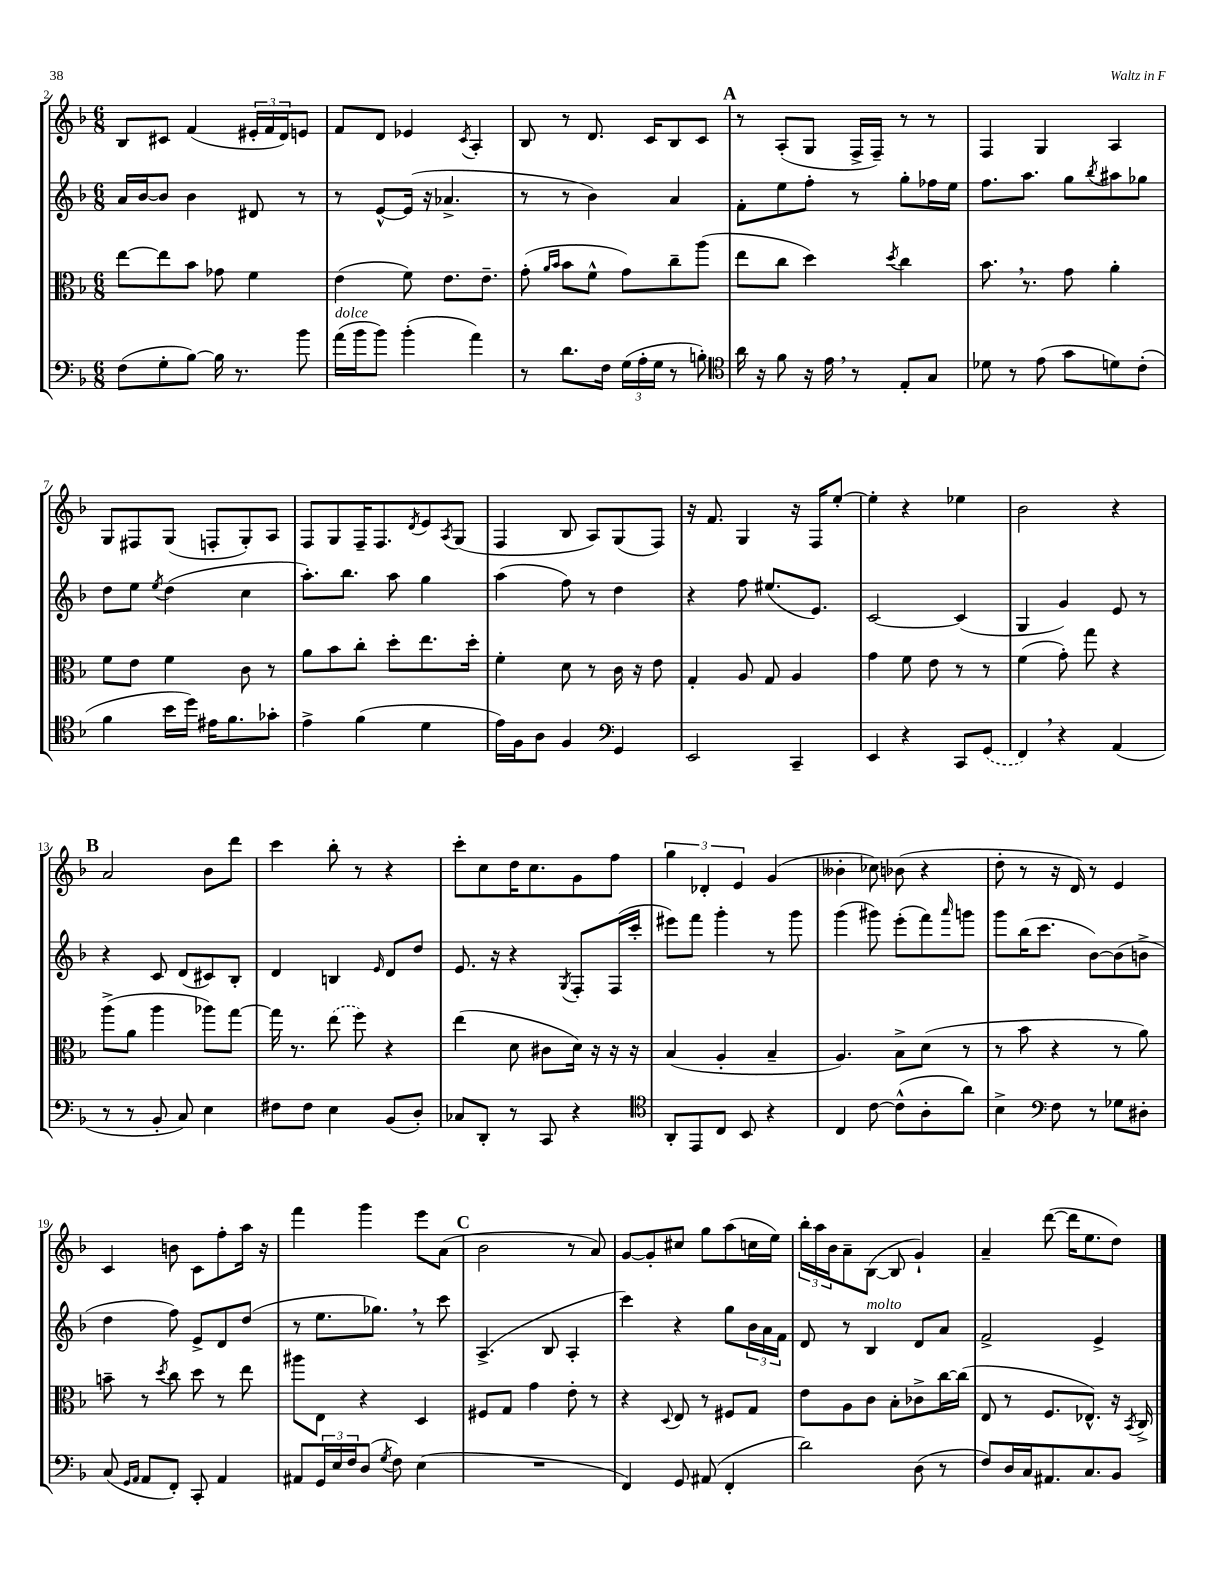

**kern	**kern	**kern	**kern
*part4	*part3	*part2	*part1
*staff4	*staff3	*staff2	*staff1
*clefF4	*clefC3	*clefG2	*clefG2
*k[b-]	*k[b-]	*k[b-]	*k[b-]
*M6/8	*M6/8	*M6/8	*M6/8
=2	=2	=2	=2
(8F\L	[8ee\L	16a/LL	8B-/L
.	.	[16b-/J	.
8G'\	8ee\]	8b-/J]	8c#X/J
[8B-\J)	8b-\J	4b-\	(4f/
16B-\]	8g-X\	.	.
8.r	.	.	.
.	4f\	8d#X/	24e#X'/LL
.	.	.	24f/
.	.	.	24d/J)
8b-\	.	8r	8en/J
=3	=3	=3	=3
!LO:TX:a:i:t=dolce	!	!	!
(16a\LL	(4e\	8r	8f/L
16b-\J	.	.	.
8b-\J)	.	[8e^^/L	8d/J
(4b-'\	8f\)	(16e/Jk]	4e-X/
.	.	16r	.
.	8.e\L	4.a-X^/	.
.	.	.	8qc/
4a\)	.	.	4A'/
.	8.e~\J	.	.
=4	=4	=4	=4
8r	(8g'\	8r	8B-/
.	16qqa/LL	.	.
.	16qqb-/JJ	.	.
8.d\L	8b-\L	8r	8r
.	8f^^\J	4b-\)	8.d/
16F\Jk	.	.	.
(24G\LL	8g\L)	.	.
24A'\	.	.	.
.	.	.	16c/KL
24G\JJ	.	.	.
8r	8cc~\	4a/	8B-/
8Bn'\)	(8aa\J	.	8c/J
!!LO:REH:place=s1:t=A
=5	=5	=5	=5
*clefC4	*	*	*
16a\	8ee\L	8f'\L	8r
16r	.	.	.
8f\	8cc\J	8ee\	(8A'/L
16r	4dd\)	8ff'\J	8G/J
16e,\	.	.	.
8r	.	8r	16F^/LL
.	.	.	16F~/JJ)
.	8qdd/	.	.
8E'/L	4cc\	8gg'\L	8r
8G/J	.	16ff-X\L	8r
.	.	16ee\JJ	.
=6	=6	=6	=6
8d-X\	8.b-,\	8.ff\L	4F/
8r	.	.	.
.	8.r	8.aa\J	.
(8e\	.	.	4G/
8g\L	8g\	8gg\L	.
.	.	8qbb-/	.
8dn\)	4a'\	8aa#X\	4A/
(8c'\J	.	8gg-X\J	.
!!LO:LB:g=z
=7	=7	=7	=7
4f\	8f\L	8dd\L	8G/L
.	8e\J	8ee\J	8F#X/
.	.	8qee/	.
16b-\LL	4f\	(4dd\	(8G/J
16dd\JJ)	.	.	.
16e#X\KL	.	.	8Fn'/L
8.f\	.	.	.
.	8c\	4cc\	8G'/)
8g-X'\J	8r	.	8A/J
=8	=8	=8	=8
4e^\	8a\L	8.aa'\L)	8F/L
.	8b-\	.	8G/
.	.	8.bb-\J	.
(4f\	8cc'\J	.	16F~/K
.	.	.	8.F/
.	8dd'\L	8aa\	.
.	.	.	8qd/
4d\	8.ee\	4gg\	8e/
.	.	.	8qA/
.	.	.	(8G/J
.	16dd'\Jk	.	.
=9	=9	=9	=9
16e\LL)	4f'\	(4aa\	4F/
16F\J	.	.	.
8A\J	.	.	.
4F/	8d\	8ff\)	8B-/
.	8r	8r	8A/L)
*clefF4	*	*	*
4GG/	16c\	4dd\	(8G/
.	16r	.	.
.	8e\	.	8F/J)
=10	=10	=10	=10
2EE/	4G'/	4r	16r
.	.	.	8.f/
.	8A/	8ff\	4G/
.	8G/	(8.ee#X/L	.
4CC~/	4A/	.	16r
.	.	8.e/J)	16F/KL
.	.	.	[8ee'/J
=11	=11	=11	=11
4EE/	4g\	[2c/	4ee'\]
4r	8f\	.	4r
.	8e\	.	.
8CC/L	8r	(4c/]	4ee-X\
(8GG/J	8r	.	.
=12	=12	=12	=12
4FF,/)	(4f\	4G/	2b-\
4r	8g'\)	4g/)	.
.	8gg\	.	.
(4AA/	4r	8e/	4r
.	.	8r	.
!!LO:LB:g=z
!!LO:REH:place=s1:t=B
=13	=13	=13	=13
8r	(8aa^\L	4r	2a/
8r	8a\J	.	.
8BB-'/	4aa\	8c/	.
8C/)	.	(8d/L	.
4E\	8aa-X\L)	8c#X/)	8b-\L
.	[8gg\J	8B-'/J	8ddd\J
=14	=14	=14	=14
8F#X\L	16gg\]	4d/	4ccc\
.	8.r	.	.
8F#\J	.	.	.
4E\	(8ee\	4Bn/	8bb-'\
.	8ff\)	.	8r
.	.	16qqe/	.
(8BB-/L	4r	8d/L	4r
8D'/J)	.	8dd/J	.
=15	=15	=15	=15
8C-X/L	(4ee\	8.e/	8ccc'\L
8DD'/J	.	.	8cc\
.	.	16r	.
8r	8d\	4r	16dd\K
.	.	.	8.cc\
8CC/	8c#X\L	.	.
.	.	8qG/	.
4r	16d\Jk)	8F'/L	8g\
.	16r	.	.
.	16r	(16F/L	8ff\J
.	16r	16ccc'/JJ	.
=16	=16	=16	=16
*clefC4	*	*	*
8AA'/L	(4B-/	8eee#X\L)	6gg\
8EE/	.	8fff\J	.
.	.	.	6d-X'/
8C/J	4A'/	4ggg'\	.
.	.	.	6e/
8BB-/	.	.	.
4r	4B-~/	8r	(4g/
.	.	8ggg\	.
=17	=17	=17	=17
4C/	4.A/)	(4ggg\	4b--X'\
[8c\	.	8ggg#X\)	8cc-X\)
(8c^^\L]	8B-^\L	(8eee'\L	(8b-X\
8A'\	(8d\J	8fff\)	4r
.	.	16qqaaa/	.
8a\J)	8r	8gggn\J	.
=18	=18	=18	=18
4B-^\	8r	8ggg\L	8dd'\
.	8b-\	(16bb-\K	8r
.	.	8.ccc\J	.
*clefF4	*	*	*
8F\	4r	.	16r
.	.	.	16d/)
8r	.	[8b-\L)	8r
8G-X\L	8r	(8b-\]	4e/
8D#X'\J	8a\)	8bn^\J	.
!!LO:LB:g=z
=19	=19	=19	=19
(8C/	8bn~\	4dd\	4c/
16qqGG/LL	.	.	.
16qqAA/JJ	.	.	.
8AA/L	8r	.	.
.	8qdd/	.	.
8FF'/J)	8cc\	8ff\)	8bn\
8CC'/	8dd\	8e^/L	8c\L
4AA/	8r	8d/	8ff'\
.	8ee\	(8dd/J	16aa\Jk
.	.	.	16r
=20	=20	=20	=20
8AA#X/L	8aa#X\L	8r	4fff\
24GG/L	8E\J	8.ee\L	.
24E/	.	.	.
24F/J	.	.	.
(8D/J	4r	.	4ggg\
.	.	8.gg-X,\J)	.
8qG/	.	.	.
8F\)	.	.	.
(4E\	4D/	8r	8eee\L
.	.	8ccc\	(8a\J
!!LO:REH:place=s1:t=C
=21	=21	=21	=21
2.r	8F#X/L	(4.A^/	2b-\
.	8G/J	.	.
.	4g\	.	.
.	.	8B-/	.
.	8e'\	4A'/	8r
.	8r	.	8a/)
=22	=22	=22	=22
4FF/)	4r	4ccc\)	[8g/L
.	.	.	8g'/]
.	8qqD/	.	.
8GG/	8E/	4r	8cc#X/J
(8AA#X/	8r	.	8gg\L
4FF'/	8F#X/L	8gg\L	(8aa\
.	8G/J	24b-\L	16ccn\L
.	.	24a\	.
.	.	.	16ee\JJ)
.	.	24f\JJ	.
=23	=23	=23	=23
2d\)	8e\L	8d/	24bb-'\LL
.	.	.	24aa\
.	.	.	24b-\J
.	8A\	8r	8a~\
!	!	!LO:TX:a:i:t=molto	!
.	8c\J	4B-/	([8B-\J
.	8B-'\L	.	8B-/]
(8D\	8c-X^\	8d/L	4g`/)
8r	[16cc\L	8a/J	.
.	(16cc\JJ]	.	.
=24	=24	=24	=24
8F/L)	8E/	2f^/	4a~/
16D/L	8r	.	.
16C/J	.	.	.
8.AA#X/	8.F/L	.	([8ddd\
.	.	.	16ddd\KL]
8.C/	8.E-X^^/J)	.	8.ee\
.	.	4e^/	.
8BB-/J	16r	.	8dd\J)
.	8qBB-/	.	.
.	16C^/	.	.
==	==	==	==
*-	*-	*-	*-
